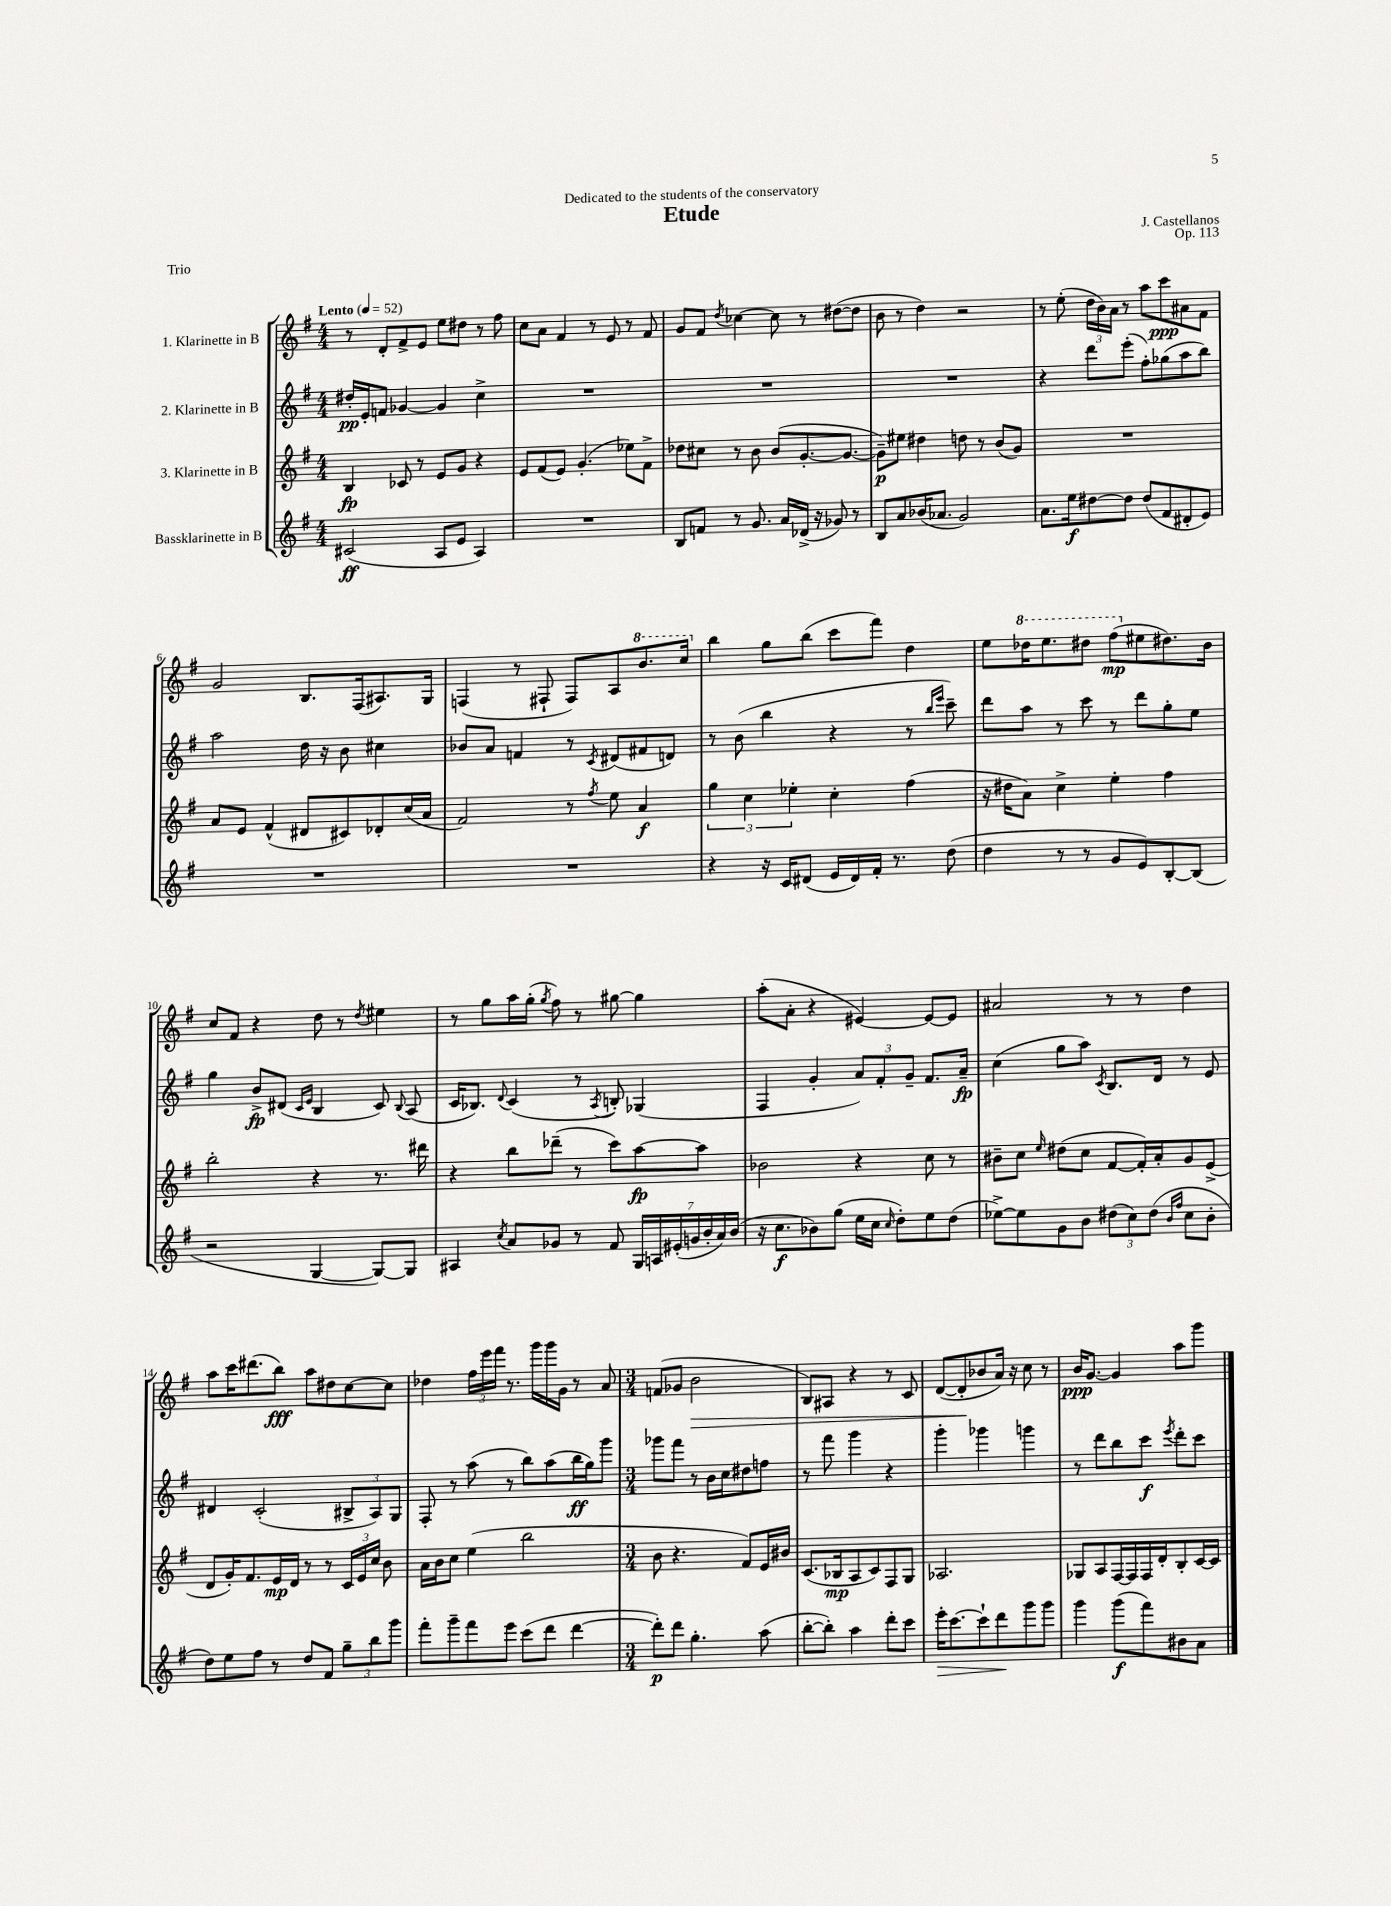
\header { title = "Etude" composer = "J. Castellanos" dedication = "Dedicated to the students of the conservatory" opus = "Op. 113" piece = "Trio" }
<<
\new StaffGroup <<
\new Staff = "s0" \with { instrumentName = "1. Klarinette in B" } {
    \clef treble \key g \major \numericTimeSignature \time 4/4 \tempo "Lento" 4 = 52
    \autoBeamOff r8 d'8[-. fis'8-> e'8] e''8[ dis''8] r8 fis''8 |
    c''8[ a'8] fis'4 r8 e'8 r8 fis'8 |
    g'8[ fis'8] \acciaccatura { d''8 } ces''4~ ces''8 r8 dis''8[~( dis''8] |
    b'8 r8 d''4) r2 |
    r8 e''8-.( \tuplet 3/2 { d''16[ b'16) a'16] } r8 a''8[ c'''8\ppp ais'8 fis'8] |
    g'2 b8.[ fis16( ais8.) g16] |
    f4( r8 fis8-! fis8[) a8 \ottava #1 b''8. c'''16] \ottava #0 |
    b''4 g''8[ b''8]( c'''8[ fis'''8]) d''4 |
    e''8[ \ottava #1 des'''16 e'''8. dis'''8] fis'''8[\mp( \ottava #0 eis''8 dis''8.) b'16] |
    c''8[ fis'8] r4 d''8 r8 \acciaccatura { d''8 } eis''4 |
    r8 g''8[ a''16 g''16]-.( \acciaccatura { g''8 } fis''8) r8 gis''8~ gis''4 |
    a''8[-.( a'8]-. r4 eis'4~) eis'8[~ eis'8] |
    ais'2 r8 r8 d''4 |
    a''8[ c'''16 dis'''8.( b''8]\fff) a''8[ dis''8 c''8~ c''8] |
    des''4 \tuplet 3/2 { fis''16[ e'''16 fis'''16] } r8. g'''16[ g'''16 g'16] r8 a'8 |
    \numericTimeSignature \time 3/4 f'8[( ges'8] b'2\> |
    b8[) ais8] r4 r8 c'8 |
    d'8[~( d'8-.\! bes'8 a'16]) r16 c''8 r8 |
    b'16[\ppp g'8.]~ g'4 a''8[ g'''8] \bar "|." |
}
\new Staff = "s1" \with { instrumentName = "2. Klarinette in B" } {
    \clef treble \key g \major \numericTimeSignature \time 4/4
    \autoBeamOff dis''16[-.\pp e'16-. f'8] ges'4~ ges'4 c''4-> |
    R1 |
    R1 |
    R1 |
    r4 d'''8[ e'''8]-.( fis''8[-.) ges''8( a''8 b''8]) |
    a''2 d''16 r16 b'8 cis''4 |
    bes'8[ a'8] f'4 r8 \acciaccatura { c'8 } dis'8[( fis'8 d'8]) |
    r8 b'8( b''4 r4 r8 \grace { b''16[ e'''16] } c'''8--) |
    d'''8[ a''8] r8 c'''8 r8 d'''8[ g''8-. e''8] |
    g''4 b'8[->\fp dis'8]( \grace { c'16[ e'16] } b4 c'8) \appoggiatura { b8 } a8( |
    c'16[ bes8.]) \appoggiatura { d'8 } c'4( r8 \acciaccatura { a8 } b8-.) ges4( |
    fis4 g'4-. \tuplet 3/2 { a'8[) fis'8-. g'8]-- } fis'8.[ a'16]--\fp |
    c''4( g''8[ a''8]) \acciaccatura { c'8 } b8.[ d'16] r8 e'8 |
    dis'4 c'2-.( \tuplet 3/2 { bis8[-> a8) g8] } |
    fis8-. r8 a''8( r8 b''8[) a''8( b''16\ff g''16) g'''8] |
    \numericTimeSignature \time 3/4 ges'''8[ fis'''8] r8 b'16[ c''16 dis''8 f''8] |
    r8 fis'''8 g'''4 r4 |
    g'''4-. ges'''4 g'''4 |
    r8 d'''8[ b''8 c'''8]\f \acciaccatura { e'''8 } d'''8[-. c'''8] \bar "|." |
}
\new Staff = "s2" \with { instrumentName = "3. Klarinette in B" } {
    \clef treble \key g \major \numericTimeSignature \time 4/4
    \autoBeamOff b4\fp ces'8 r8 e'8[ g'8] r4 |
    e'8[ fis'8( e'8]) g'4.-.( ees''8[) fis'8]-> |
    des''8[ cis''8] r8 b'8 b'8[( g'8.~-. g'8.]~ |
    g'8[--\p) eis''8] dis''4 d''8 r8 b'8[( g'8]) |
    R1 |
    a'8[ e'8] fis'4-^( dis'8[ cis'8) des'8-. c''16( a'16] |
    fis'2) r8 \acciaccatura { fis''8 } e''8 a'4\f |
    \tuplet 3/2 { g''4 c''4 ees''4-. } c''4-. fis''4( |
    r16 dis''16[ a'8]) c''4-> e''4-. fis''4 |
    b''2-. r4 r8. dis'''16 |
    r4 b''8[ des'''8]--( r8 c'''8[) a''8~\fp a''8] |
    bes'2 r4 c''8 r8 |
    bis'8[-- c''8] \grace { e''16 } dis''8[( c''8] fis'8[~ fis'16-.) a'16-. g'8 e'8]->( |
    d'8[ g'16-.) fis'8. e'16\mp d'16] r8 r8 \tuplet 3/2 { c'16[ e'16 c''16] } b'8 |
    a'16[ b'16 c''8] e''4( b''2 |
    \numericTimeSignature \time 3/4 b'8 r4. fis'8[) e'16 bis'16] |
    c'8.[( bes16\mp a8 c'8) fis8 g8] |
    aes2. |
    ges8[ a8 fis16~ fis16 fis16 d'16-. b8-. c'16~ c'16] \bar "|." |
}
\new Staff = "s3" \with { instrumentName = "Bassklarinette in B" } {
    \clef treble \key g \major \numericTimeSignature \time 4/4
    \autoBeamOff cis'2\ff( a8[ e'8] a4) |
    R1 |
    b8[ f'8] r8 g'8. a'16[ des'16]->( r16 ges'8) r8 |
    b8[ a'8 bes'16( aes'8.] g'2) |
    a'8.[ e''16\f dis''8~ dis''8] dis''8[( fis'8 dis'8-. e'8]) |
    R1 |
    R1 |
    r4 r16 c'16[ dis'8]( e'16[ dis'16) fis'16]-. r8. d''8( |
    d''4 r8 r8 g'8[ e'8) b8~-. b8]( |
    r2 g4~ g8[~) g8] |
    ais4 \acciaccatura { c''8 } a'8[ ges'8] r8 fis'8 \tuplet 7/4 { g16[ a16 eis'16-.( g'16 b'16-. a'16) b'16]( } |
    r16 c''8.[\f bes'8) g''8]( e''16[ c''16] \grace { c''16 } d''8[-.) e''8 d''8]( |
    ees''8[~->) ees''8 g'8 b'8] \tuplet 3/2 { dis''8[( c''8) dis''8]( } \grace { b'16[ fis''16] } c''8[ b'8]-. |
    d''8[) e''8 fis''8] r8 d''8[ fis'8] \tuplet 3/2 { g''8[-- b''8 g'''8] } |
    fis'''8[-. g'''8-- fis'''8 e'''8] c'''8[( d'''8] d'''4~ |
    \numericTimeSignature \time 3/4 d'''8[-.\p) d'''8] g''4.-. a''8( |
    b''8[~-. b''8]-.) a''4 d'''8[-. c'''8] |
    e'''16[-.\> c'''8.~ c'''8-! d'''8\! g'''8 g'''8] |
    g'''4 g'''8[\f( fis'''8) bis'8 a'8] \bar "|." |
}
>>
>>
